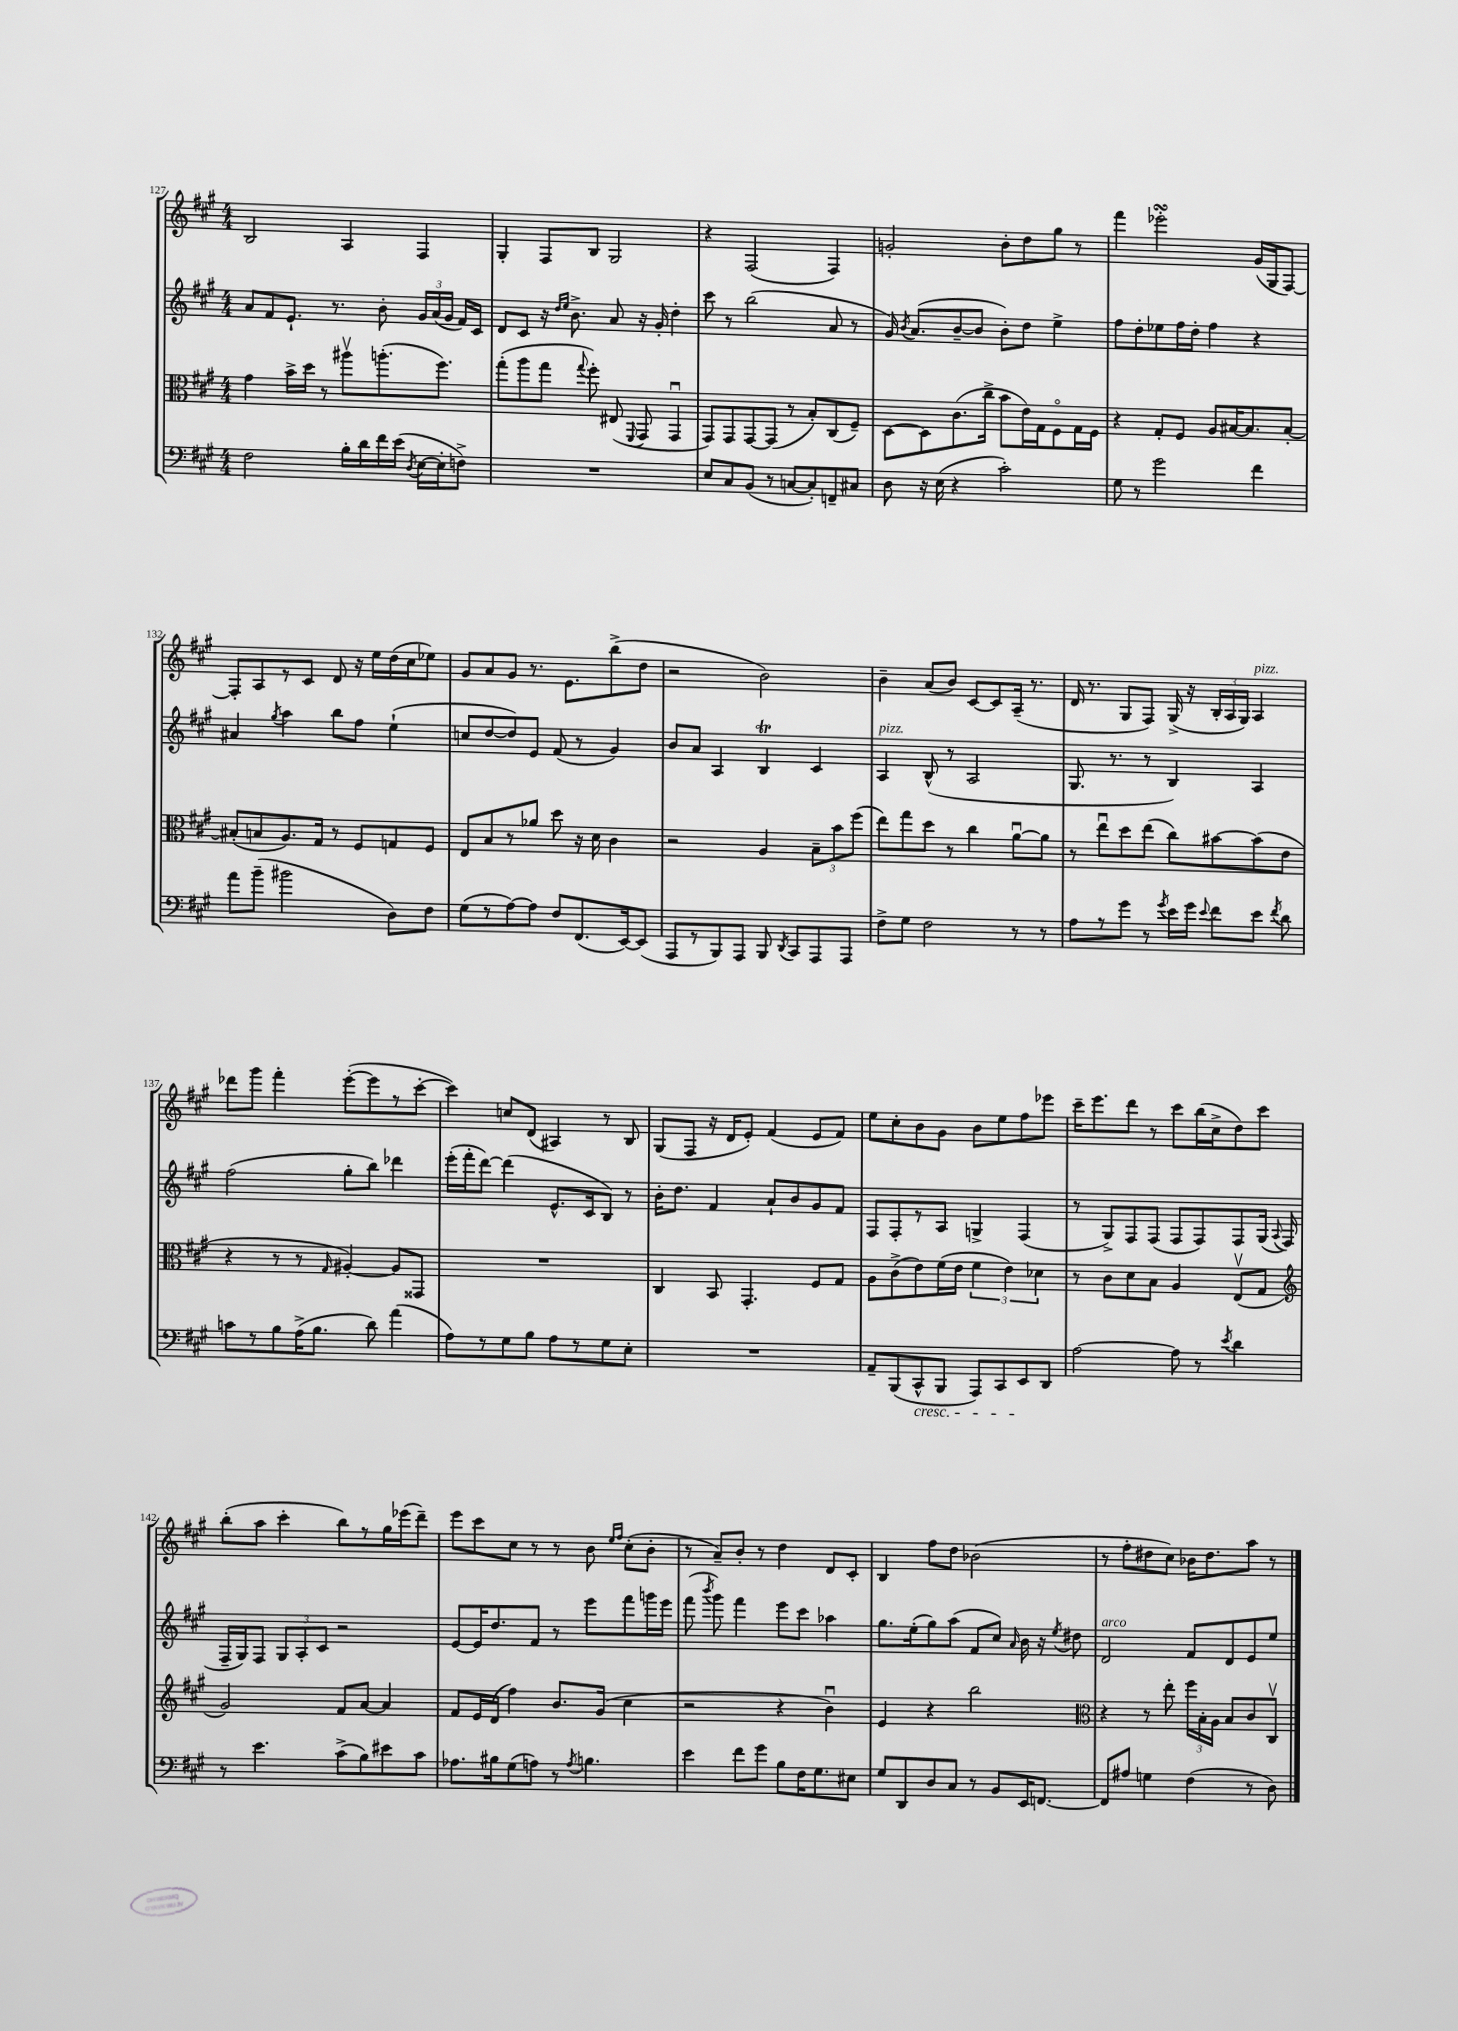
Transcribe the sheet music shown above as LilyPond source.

<<
\new StaffGroup <<
\new Staff = "s0" {
    \clef treble \key a \major \numericTimeSignature \time 4/4
    \autoBeamOff b2 a4 fis4 |
    gis4-. fis8[ b8] gis2 |
    r4 fis2( fis4) |
    g'2-. b'8[-. d''8 gis''8] r8 |
    fis'''4 ees'''2-.\turn gis'16[( gis16 fis8]~) |
    fis8[-. a8 r8 cis'8] d'8 r16 e''16[ d''16( cis''16 ees''8]) |
    gis'8[ a'8 gis'8] r8. e'8.[ b''8->( d''8] |
    r2 b'2) |
    b'4-- a'8[( b'8]) cis'8[~ cis'8 a16]--( r8. |
    d'16 r8. gis8[ fis8]) gis16->( r16 \tuplet 3/2 { b16[-. a16 gis16]) } a4^\markup { \italic "pizz." } |
    des'''8[ gis'''8] fis'''4-. e'''8[~-.( e'''8 r8 cis'''8]~-. |
    cis'''4) c''8[ d'8]( ais4) r8 b8 |
    gis8[( fis8] r16 d'16[ e'8]-.) fis'4( e'8[ fis'8]) |
    e''8[ cis''8-. b'8 gis'8] b'8[ e''8 fis''8 ees'''8] |
    cis'''16[-- e'''8. d'''8] r8 cis'''8[ b''16( cis''16-> d''8) cis'''8] |
    b''8[-.( a''8] cis'''4-. b''8[) r8 gis''16 ees'''16( d'''8]--) |
    e'''8[ cis'''8 cis''8] r8 r8 b'8 \grace { e''16[ fis''16] } cis''8[-.( b'8]-. |
    r8 a'8[--) b'8]-. r8 d''4 d'8[ cis'8]-. |
    b4 fis''8[ d''8] bes'2( |
    r8 fis''8[-. dis''8 cis''8]) bes'16[ dis''8. a''8] r8 \bar "|." |
}
\new Staff = "s1" {
    \clef treble \key a \major \numericTimeSignature \time 4/4
    \autoBeamOff a'8[ fis'8 e'8.]-! r8. b'8-. \tuplet 3/2 { gis'16[ a'16( gis'16] } fis'16[) cis'16] |
    d'8[ cis'8] r16 \grace { d''16[ e''16] } b'8.-> a'8 r16 gis'16-. d''4-. |
    cis'''8 r8 b''2( a'8 r8 |
    gis'16) \acciaccatura { b'8 } a'8.[( b'8~-- b'8] b'8[-.) d''8] e''4-> |
    fis''8[ d''8-. ees''8 fis''16 d''16]-. fis''4 r4 |
    ais'4 \acciaccatura { gis''8 } a''4 b''8[ fis''8] e''4-!( |
    c''8[ d''8~ d''8) e'8] fis'8( r8 gis'4) |
    b'8[ a'8] a4 b4\trill cis'4 |
    a4^\markup { \italic "pizz." } b8-^( r8 a2 |
    gis8. r8. r8 b4) a4 |
    fis''2( gis''8[-. b''8]) des'''4 |
    e'''16[-.( fis'''16-. d'''8]~) d'''4( e'8.[-^ cis'16 b8]) r8 |
    b'16[-. d''8.] fis'4 a'8[-! b'8 gis'8 fis'8] |
    fis8[ fis8-. r8 a8] g4-> fis4( |
    r8 gis8[->) fis8 fis8]( fis8[ fis8) fis8 gis16]( \appoggiatura { a8 } fis16 |
    fis16[-- gis16) fis8] \tuplet 3/2 { gis8[ a8-. cis'8] } r2 |
    e'8[~ e'16 d''8. fis'8] r8 e'''8[ fis'''8 g'''16 e'''16] |
    fis'''8( \acciaccatura { b'''8 } gis'''8) fis'''4 e'''8[ cis'''8] aes''4 |
    gis''8.[ e''16-.( gis''8) a''8]( fis'8[ cis''8]) \grace { a'16 } b'16 r16 \acciaccatura { e''8 } dis''8 |
    d'2^\markup { \italic "arco" } fis'8[ d'8 e'8 e''8] \bar "|." |
}
\new Staff = "s2" {
    \clef alto \key a \major \numericTimeSignature \time 4/4
    \autoBeamOff gis'4 b'16[-> d''16] r8 ais''8[\upbow a''8.-.( fis''8.]) |
    gis''8[-.( a''8 gis''8] \appoggiatura { gis''8 } fis''8-.) eis8( \appoggiatura { fis,8 } gis,8 gis,4\downbow |
    gis,8[) gis,8 gis,8~ gis,8]( r8 b8[-.) cis8( fis8]--) |
    d8[~ d8 cis'8.( cis''16]-> b'8[ e'16) gis16 fis8\flageolet gis16 fis16] |
    r4 gis8[-. fis8] a8[ bis16~ bis8. bis8]~-. |
    bis8[-.( b8 a8.) gis16] r8 fis8[ g8 fis8] |
    e8[ b8 r8 aes'8] d''8 r16 d'16 cis'4 |
    r2 a4 \tuplet 3/2 { b8[-- b'8 fis''8]( } |
    e''8[) gis''8 d''8] r8 cis''4 a'8[~\downbow a'8] |
    r8 e''8[\downbow d''8 e''8]( cis''8[) bis'8~ bis'8( e'8] |
    r4 r8 r8 \grace { gis16 } ais4~-.) ais8[ gisis,8] |
    R1 |
    cis4 b,8 gis,4.-. fis8[ gis8] |
    a8[ cis'8->( e'8) fis'16( e'16] \tuplet 3/2 { fis'4 e'4) des'4 } |
    r8 cis'8[ d'8 b8] a4 e8[\upbow( gis8] |
    \clef treble gis'2) fis'8[ a'8]~ a'4 |
    fis'8[ e'16 d'16]( fis''4) b'8.[ gis'16]( cis''4 |
    r2 r4 b'4\downbow) |
    e'4 r4 b''2 |
    \clef alto r4 r8 e''8-. \tuplet 3/2 { fis''16[ b16-. a16] } b8[ cis'8 cis8]\upbow \bar "|." |
}
\new Staff = "s3" {
    \clef bass \key a \major \numericTimeSignature \time 4/4
    \autoBeamOff fis2 b16[-. d'16 fis'16 e'16]( \acciaccatura { d8 } e16[~ e16-. f8]->) |
    R1 |
    e8[ cis8 b,8]( r8 c8[~ c8-.) f,8-- cis8] |
    d8 r16 e16( r4 cis'2-.) |
    gis8 r8 gis'2 fis'4 |
    a'8[ b'8]--( bis'2 d8[) fis8] |
    gis8[( r8 a8~) a8] fis8[ fis,8.( e,16~) e,8]( |
    a,,8[ r8 b,,8) a,,8] b,,8 \acciaccatura { d,8 } cis,8[ a,,8 a,,8] |
    fis8[-> gis8] fis2 r8 r8 |
    a8[ r8 gis'8] r8 \acciaccatura { gis'8 } e'16[ gis'16] \appoggiatura { e'8 } fis'8[ e'8] \acciaccatura { fis'8 } d'8 |
    c'8[ r8 b8 a16->( b8.] d'8) a'4( |
    a8[) r8 gis8 b8] a8[ r8 gis8 e8]-. |
    R1 |
    a,8[-- b,,8( cis,8-^\cresc b,,8] a,,8[) cis,8 e,8\! d,8] |
    a2~ a8 r8 \acciaccatura { e'8 } d'4 |
    r8 e'4. cis'8[->( b8) eis'8 cis'8] |
    aes8.[ bis16 gis8( a8]) r8 \acciaccatura { a8 } b4. |
    e'4 fis'8[ gis'8] b8[ fis16 gis8. eis8] |
    gis8[ d,8 d8 cis8] r8 b,8[ e,16 f,8.]~ |
    f,8[ ais8] g4 fis4( r8 d8) \bar "|." |
}
>>
>>
\layout { \context { \Score currentBarNumber = #127 } }
